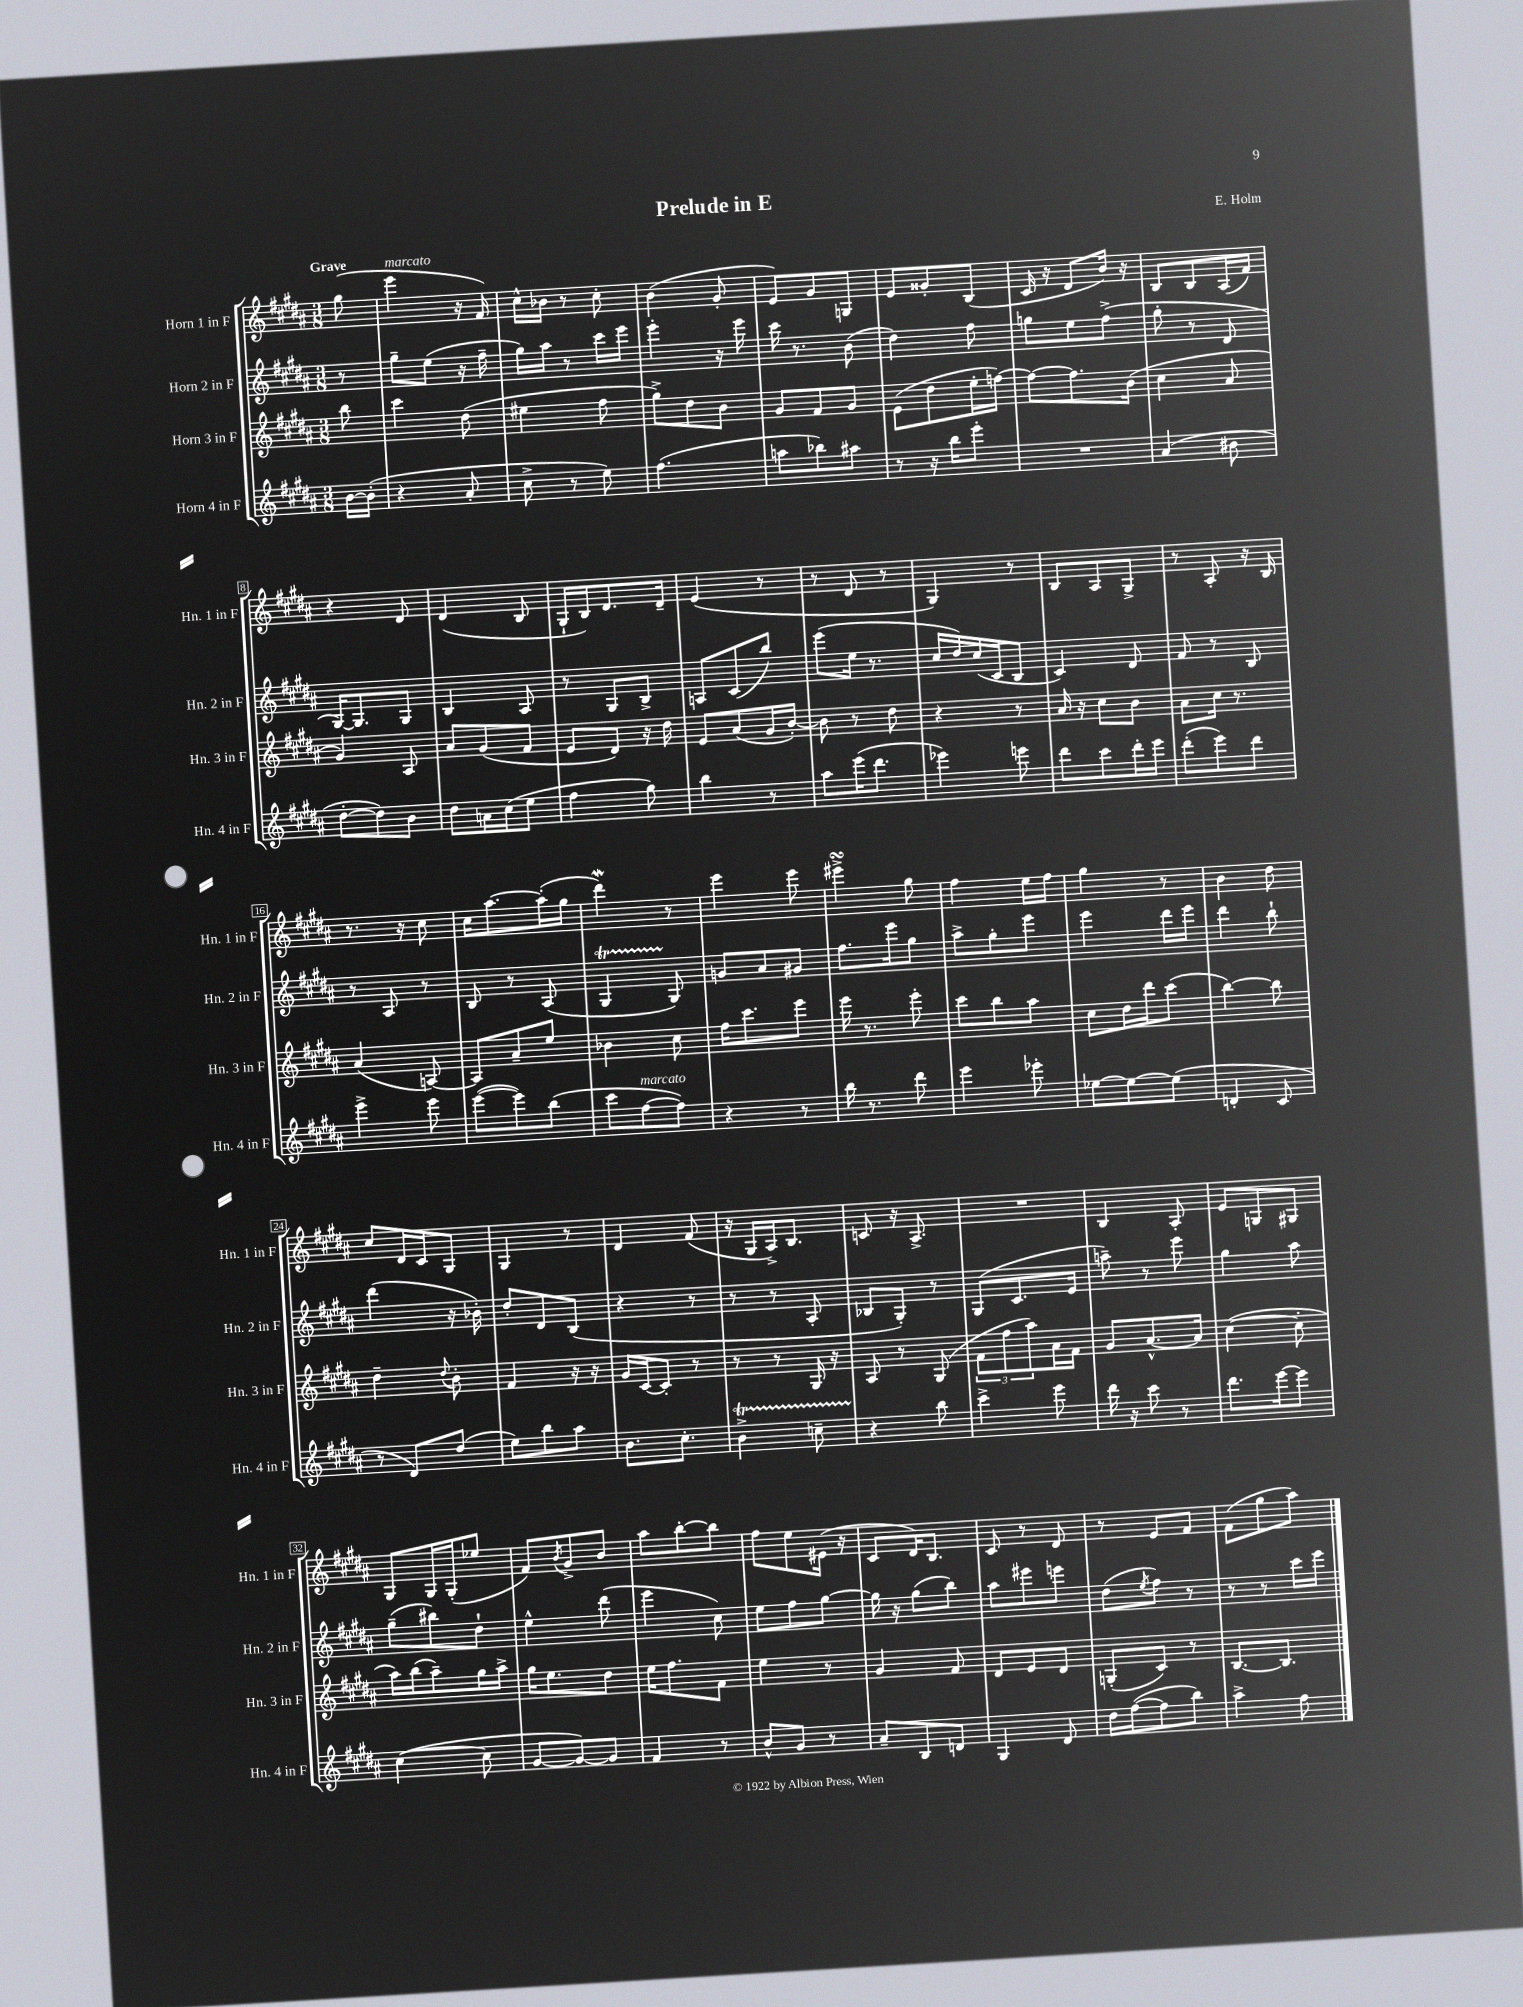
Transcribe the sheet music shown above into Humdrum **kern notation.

**kern	**kern	**kern	**kern
*staff4	*staff3	*staff2	*staff1
*clefG2	*clefG2	*clefG2	*clefG2
*k[f#c#g#d#a#]	*k[f#c#g#d#a#]	*k[f#c#g#d#a#]	*k[f#c#g#d#a#]
*M3/8	*M3/8	*M3/8	*M3/8
[16b	8bb	8r	(8gg#
(16b']	.	.	.
=	=	=	=
4r	4ccc#	8gg#~	4eee
.	.	(8ee	.
8a#'	(8dd#	16r	16r
.	.	16ff#~	16f#)
=	=	=	=
8cc#^	4ee#	16gg#)	16cc#^^
.	.	16aa#	16b-
8r	.	8r	8r
8ee)	8ff#	16ccc#	8cc#'
.	.	16eee	.
=	=	=	=
(4.ff#	8gg#^)	4eee'	(4b
.	8dd#	.	.
.	8b	16r	8g#'
.	.	16eee	.
=	=	=	=
8aa	8g#	16ccc#	8e)
.	.	8.r	.
8bb-)	8f#	.	8g#
8aa#	8g#	(8b	8G
=	=	=	=
8r	(8e	4dd#)	8e
16r	8dd#	.	8g##'
16bb	.	.	.
8eee'	16ee'	8ff#	(8B
.	[16ff)	.	.
=	=	=	=
4.r	8ff_	8gg	16c#
.	.	.	16r
.	8.ff]	8ee	8d#
.	.	(8ff#^	16b)
.	(16b	.	16r
=	=	=	=
(4a#	4cc#	8gg#'	8B
.	.	8r	8B
8b#	8a#	8d#	(16A#
.	.	.	16f#)
=	=	=	=
[8dd#'	4g#)	[16G#)	4r
.	.	8.G#]	.
8dd#])	.	.	.
8b	8A#	8G#	8d#
=	=	=	=
8dd#	8a#	4B	(4d#
16a	(8g#	.	.
(16cc#	.	.	.
8ee	8f#	8A#	8B
=	=	=	=
4ff#	8e	8r	16G#`
.	.	.	16B)
.	8d#)	8G#	8.d#
8gg#)	16r	8B^	.
.	16dd#	.	16d#~
=	=	=	=
4bb	8e	8A	(4e
.	(8a#	(8c#	.
8r	16g#	8bb)	8r
.	[16b')	.	.
=	=	=	=
8aa#	8b]	(8eee	8r
(16eee	8r	16ee	8d#
8.ddd#	.	8.r	.
.	8dd#	.	8r
=	=	=	=
4eee-)	4r	16cc#	4G#)
.	.	16dd#)	.
.	.	(16cc#	.
.	.	16c#	.
8eee	8r	8B	8r
=	=	=	=
8ddd#	16a#	4c#)	8B
.	16r	.	.
8ccc#	8cc#	.	8A#
16ddd#'	8b	8d#	8G#^
16eee	.	.	.
=	=	=	=
(8ddd#'	8a#	8f#	8r
8eee)	16cc#	8r	8A#'
.	8.r	.	.
8ddd#	.	8B	16r
.	.	.	16B
=	=	=	=
4eee^	(4a#	8r	8.r
.	.	8A#	.
.	.	.	16r
8eee	[8A)	8r	8cc#
=	=	=	=
([8eee	8A]	8B	16cc#
.	.	.	[8.aa#
8eee])	8a#~	8r	.
(8bb	8ee	(8A#	(16aa#']
.	.	.	16gg#
=	=	=	=
8ccc#	4b-	4G#	4ddd#)
[8ff#	.	.	.
8ff#])	8cc#	8G#)	8r
=	=	=	=
4r	16ff#	8g	4eee
.	8.ccc#	.	.
.	.	8a#	.
8r	8eee	8g#	8eee
=	=	=	=
16bb	16eee	8.ff#	4eee#^
8.r	8.r	.	.
.	.	16eee	.
8ddd#	8eee'	8gg#	8gg#
=	=	=	=
4eee	8ccc#	8aa#^	4ff#
.	8bb	8gg#'	.
8eee-'	8aa#	8eee	16ee
.	.	.	16ff#
=	=	=	=
[8ee-	8cc#	4eee	4gg#
8ee-_	16dd#	.	.
.	16ddd#	.	.
(8ee-]	(8ccc#	16ddd#	8r
.	.	16eee	.
=	=	=	=
4d'	[4bb)	4ddd#	4b
8c#	8bb]	8bb`	8dd#
=	=	=	=
8r	4dd#~	(4ddd#	8cc#
8d#)	.	.	16d#
.	.	.	16c#
.	8qqdd#	.	.
(8dd#	8b'	16r	8G#
.	.	16b-')	.
=	=	=	=
8ee)	4f#	8dd#'	4G#
8bb	.	8d#	.
8aa#	16r	(8B	8r
.	16r	.	.
=	=	=	=
8.b	16g#	4r	4d#
.	[16c#	.	.
.	8c#']	.	.
8.cc#'	.	.	.
.	8r	8r	(8f#
=	=	=	=
4b^	8r	8r	16r
.	.	.	16G#
.	8r	8r	16A#^)
.	.	.	8.B
8cc~	16G#	8A#'	.
.	16r	.	.
=	=	=	=
4r	8A#	8B-	8c
.	8r	8G#')	16r
.	.	.	8.A#^
8bb	(8G#	8r	.
=	=	=	=
4ccc#^	12f#	(8G#	4.r
.	12ff#	.	.
.	.	8.c#	.
.	12aa#)	.	.
8eee	16a#	.	.
.	16f#	16e	.
=	=	=	=
16ddd#	8g#	8aa~)	4B
16r	.	.	.
8ccc#	[8.a#^^	8r	.
8r	.	8eee	8A#'
.	16a#]	.	.
=	=	=	=
8.ddd#	([4cc#	4gg#	8e
.	.	.	8G
[16eee	.	.	.
8eee]	8cc#']	8aa#	8G#
=	=	=	=
([4cc#	16aa#)	(8gg#~	8G#
.	(16bb	.	.
.	8aa#~)	8bb#)	16G#
.	.	.	(16G#'
8cc#]	16gg#	8dd#`	8ee-
.	16aa#^	.	.
=	=	=	=
[8g#	16gg#	4ee^^	8f#)
.	8.ee	.	.
.	.	.	8qb
8g#_)	.	.	8g#^
8g#]	8dd#	(8ddd#	8b
=	=	=	=
4f#	16ee	4eee	8aa#
.	8.ff#	.	.
.	.	.	[8bb'
8r	8f#	8cc#)	8bb]
=	=	=	=
8b^^	4ee	8ee	8ff#
8g#	.	8ff#	8ee
8r	8r	[8gg#	(16e#
.	.	.	16r
=	=	=	=
8a#~	4g#	16gg#]	8c#
.	.	16r	.
8B	.	(8gg#	16d#)
.	.	.	8.B
8d	8f#	8bb)	.
=	=	=	=
4G#	8d#	8aa#	8c#
.	8e	8eee#	8r
8d#	8d#	8eee	8d#
=	=	=	=
16dd#	(8G'	(8dd#	8r
([16ff#	.	.	.
.	.	8qee	.
8ff#]	8c#)	8ff#)	8e
8bb)	8r	8r	8f#
=	=	=	=
4aa#^	[8.B	8r	(8f#
.	.	8r	8gg#
.	8.B]	.	.
8ff#	.	16ccc#	8aa#)
.	.	16eee	.
==	==	==	==
*-	*-	*-	*-
